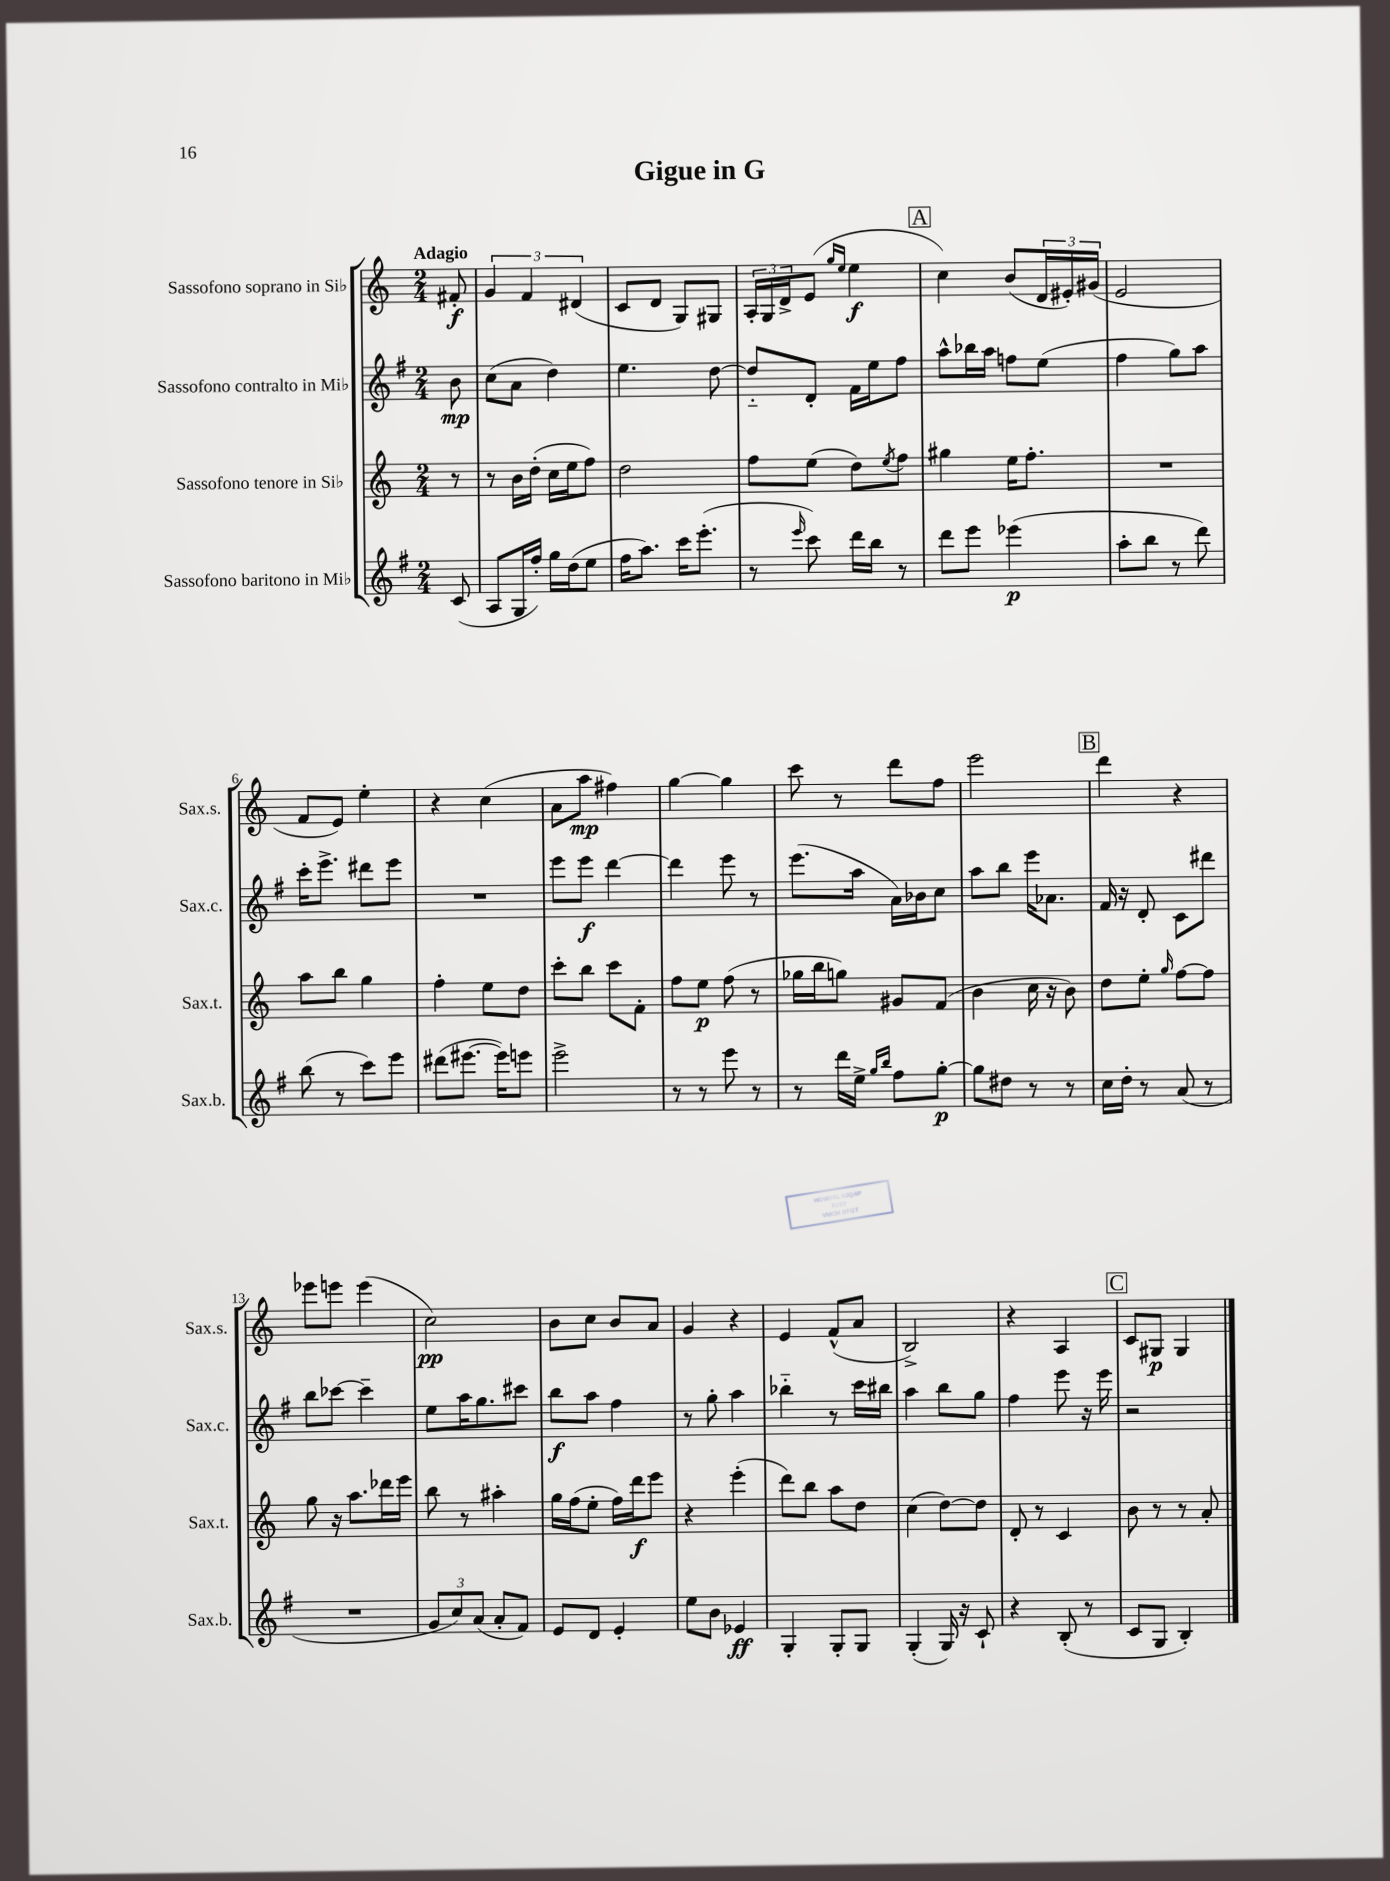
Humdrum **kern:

**kern	**kern	**kern	**kern
*staff4	*staff3	*staff2	*staff1
*clefG2	*clefG2	*clefG2	*clefG2
*k[f#]	*k[]	*k[f#]	*k[]
*M2/4	*M2/4	*M2/4	*M2/4
(8c	8r	8b	8f#'
=	=	=	=
8A	8r	(8cc	6g
16G	16b	8a	.
.	.	.	6f
16ff#')	(16dd'	.	.
16gg	16cc	4dd)	.
(16dd	16ee	.	.
.	.	.	(6d#
8ee	8ff)	.	.
=	=	=	=
16ff#	2dd	4.ee	8c
8.aa)	.	.	.
.	.	.	8d
16ccc	.	.	8G)
(8.eee'	.	.	.
.	.	[8dd	8G#
=	=	=	=
8r	8ff	8dd'~]	24A'
.	.	.	24G
.	.	.	24d^
16qqeee	.	.	.
8ccc)	(8ee	8d'	(8e
.	.	.	16qqgg
.	.	.	16qqee
16ddd	8dd)	16f#	4ee
16bb	.	16ee	.
.	8qee	.	.
8r	8ff	8ff#	.
=	=	=	=
8ddd	4gg#	8aa^^	4cc)
8eee	.	16bb-	.
.	.	16aa	.
(4eee-	16ee	8ff	(8b
.	8.ff'	.	.
.	.	(8ee	24d
.	.	.	24e#')
.	.	.	(24g#
=	=	=	=
8aa'	2r	4ff#	2e
8bb	.	.	.
8r	.	8gg)	.
8ddd)	.	8aa	.
=	=	=	=
(8bb	8aa	16ccc'	8f
.	.	8.eee^	.
8r	8bb	.	8e)
8ccc)	4gg	8ddd#	4ee'
8eee	.	8eee	.
=	=	=	=
(8ddd#	4ff'	2r	4r
[8.eee#	.	.	.
.	8ee	.	(4cc
16eee#])	.	.	.
8eee	8dd	.	.
=	=	=	=
2eee^	8ccc'	8eee	8a
.	8bb	8eee	8aa
.	8ccc	[4ddd	4ff#)
.	8f'	.	.
=	=	=	=
8r	8ff	4ddd]	[4gg
8r	8ee	.	.
8eee	(8ff	8eee	4gg]
8r	8r	8r	.
=	=	=	=
8r	16gg-	(8.eee	8ccc
.	16bb	.	.
16ddd	8gg)	.	8r
16ee^	.	16aa	.
16qqgg	.	.	.
16qqbb	.	.	.
8ff#	8g#	16a)	8ddd
.	.	16b-	.
[8gg'	(8f	8cc	8ff
=	=	=	=
8gg]	4b	8aa	2eee
8dd#	.	8bb	.
8r	16cc	16eee	.
.	16r	8.a-	.
8r	8b)	.	.
=	=	=	=
16cc	8dd	16f#	4ddd
16dd'	.	16r	.
8r	8ee'	8d'	.
.	16qqgg	.	.
(8a	[8ff	8c	4r
8r	8ff]	8ddd#	.
=	=	=	=
2r	8gg	8bb	8eee-
.	16r	[8ccc-	8eee
.	8.aa	.	.
.	.	4ccc-~]	(4eee
.	16ddd-	.	.
.	16eee	.	.
=	=	=	=
12g	8bb	8ee	2cc)
12cc)	.	.	.
.	8r	16aa	.
(12a	.	.	.
.	.	8.gg	.
8a'	4aa#'	.	.
8f#)	.	8ccc#	.
=	=	=	=
8e	16gg	8bb	8b
.	(16ff	.	.
8d	8ee'	8aa	8cc
4e'	16ff)	4ff#	8b
.	16ddd	.	.
.	8eee	.	8a
=	=	=	=
8ee	4r	8r	4g
8b	.	8gg'	.
4e-	(4eee'	4aa	4r
=	=	=	=
4G'	8ddd)	4bb-'~	4e
.	8bb	.	.
8G'	8aa	8r	(8f^^
8G	8dd	16ccc	8a
.	.	16bb#	.
=	=	=	=
(4G'	(4cc	4aa	2B^)
16G)	[8dd)	8bb	.
16r	.	.	.
8c`	8dd]	8gg	.
=	=	=	=
4r	8d'	4ff#	4r
.	8r	.	.
(8B'	4c	8eee	4A
8r	.	16r	.
.	.	16eee	.
=	=	=	=
8c	8b	2r	8c
8G	8r	.	8G#
4B')	8r	.	4G#
.	8a'	.	.
==	==	==	==
*-	*-	*-	*-
